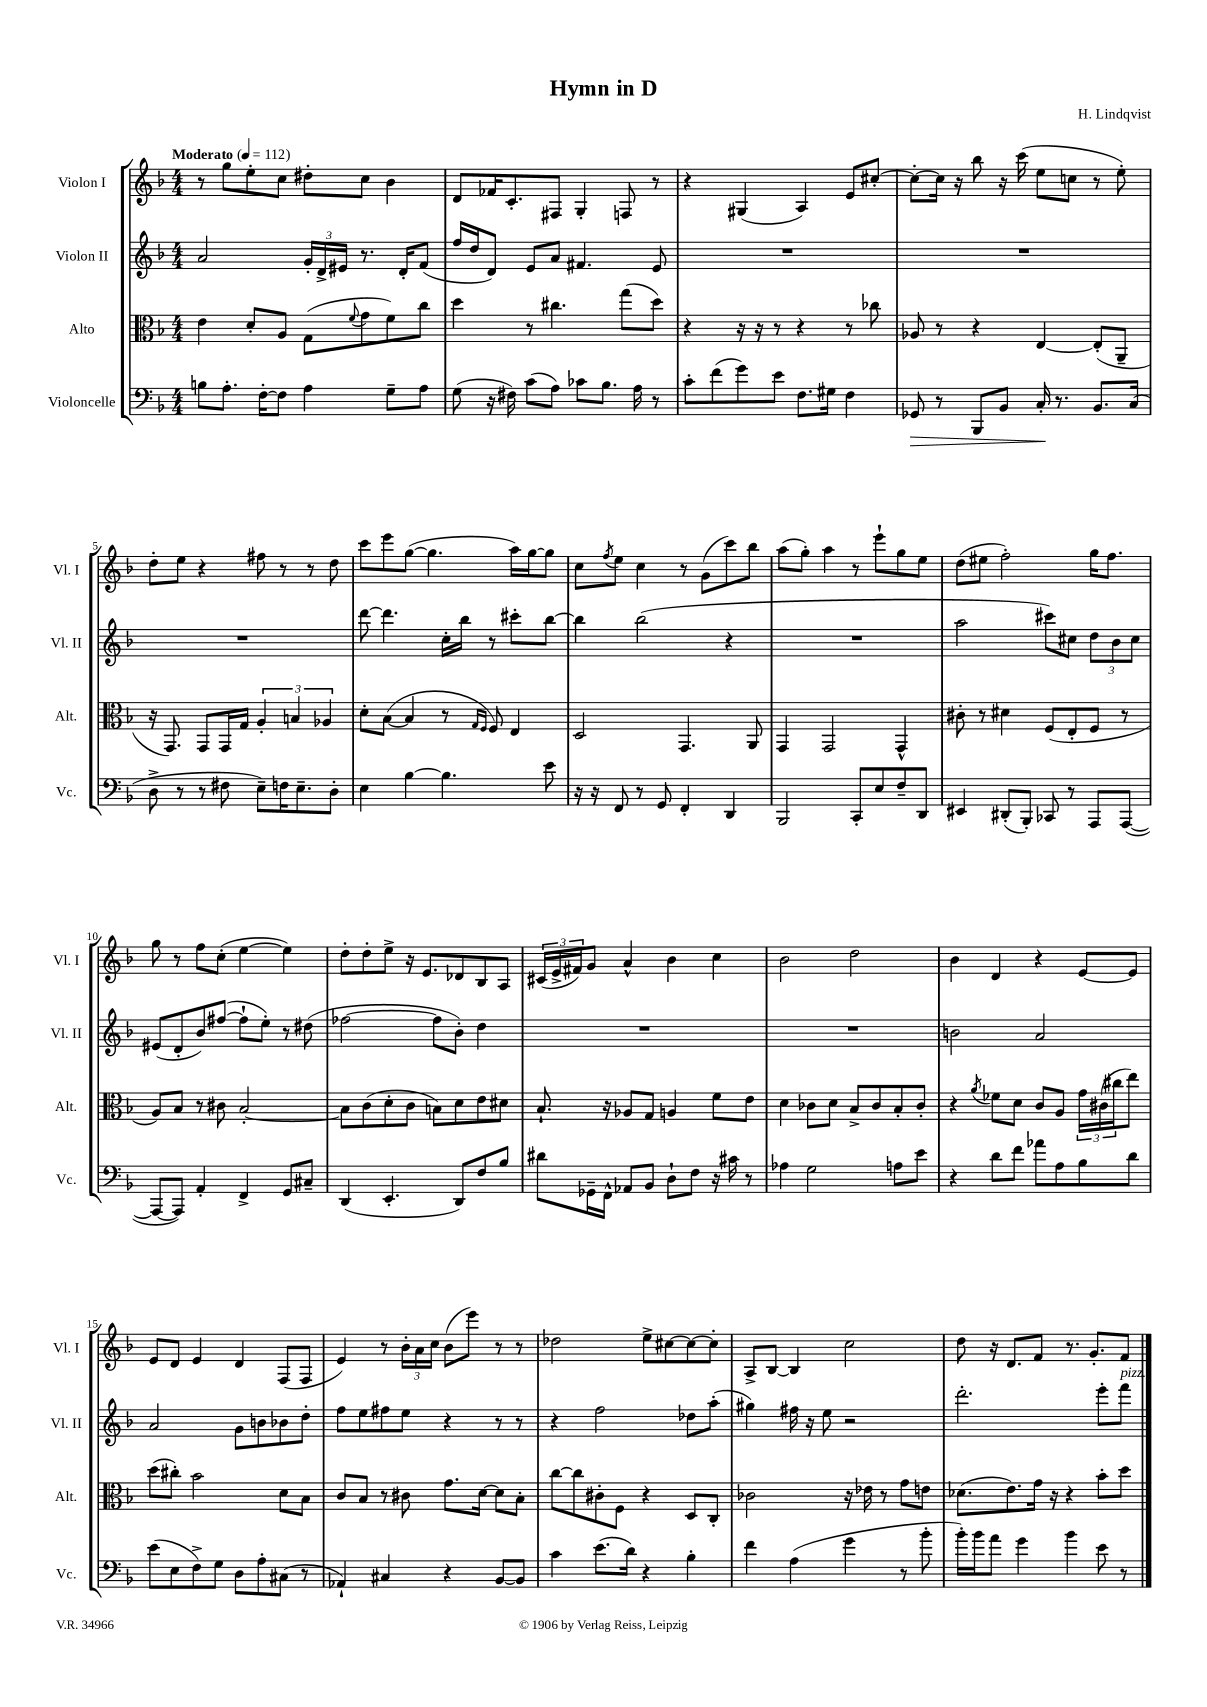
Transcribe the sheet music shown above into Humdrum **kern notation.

**kern	**dynam	**kern	**kern	**kern
*part4	*part4	*part3	*part2	*part1
*staff4	*staff4	*staff3	*staff2	*staff1
*I"Violoncelle	*	*I"Alto	*I"Violon II	*I"Violon I
*I'Vc.	*	*I'Alt.	*I'Vl. II	*I'Vl. I
*clefF4	*	*clefC3	*clefG2	*clefG2
*k[b-]	*	*k[b-]	*k[b-]	*k[b-]
*M4/4	*	*M4/4	*M4/4	*M4/4
*MM112	*	*MM112	*MM112	*MM112
=1	=1	=1	=1	=1
!	!	!	!	!LO:TX:a:B:t=Moderato
8Bn\L	.	4e\	2a/	8r
8.A'\J	.	.	.	8gg\L
.	.	8d'/L	.	8ee'\
[16F'\KL	.	.	.	.
8F\J]	.	8A/J	.	8cc\J
4A\	.	(8G\L	24g'/LL	8dd#X'\L
.	.	.	24d^/	.
.	.	.	24e#X/JJ	.
.	.	8qqf/	.	.
.	.	8g\	8.r	8cc\J
8G~\L	.	8f\)	.	4b-\
.	.	.	16d'/KL	.
8A\J	.	8cc\J	(8f/J	.
=2	=2	=2	=2	=2
(8G\	.	4dd\	16ff/LL	8d/L
.	.	.	16dd/J	.
16r	.	.	8d/J)	16f-X/K
16F#X\)	.	.	.	8.c'/
(8c\L	.	8r	8e/L	.
8A\J)	.	4.cc#X\	8a/J	8F#X/J
8c-X\L	.	.	4.f#X/	4G'/
8.B-\J	.	.	.	.
.	.	(8gg\L	.	8Fn/
16A\	.	.	.	.
8r	.	8dd\J)	8e/	8r
=3	=3	=3	=3	=3
8c'\L	.	4r	1r	4r
(8f\	.	.	.	.
8g\)	.	16r	.	(4G#X/
.	.	16r	.	.
8e\J	.	8r	.	.
8.F\L	.	4r	.	4A/)
16G#X\Jk	.	.	.	.
4F\	.	8r	.	8e/L
.	.	8cc-X\	.	[8cc#X'/J
=4	=4	=4	=4	=4
!	!LO:HP:b	!	!	!
8GG-X/	>	8A-X/	1r	8cc#'\L_
8r	.	8r	.	16cc#\Jk]
.	.	.	.	16r
8BBB-/L	.	4r	.	8bb-\
8BB-/J	.	.	.	16r
.	.	.	.	(16ccc\
16C'/	.	[4E/	.	8ee\L
8.r	]	.	.	.
.	.	.	.	8ccn\J
8.BB-/L	.	(8E'/L]	.	8r
.	.	8AA~/J	.	8ee'\)
(16C/Jk	.	.	.	.
!!LO:LB:g=z
=5	=5	=5	=5	=5
8D^\	.	16r	1r	8dd'\L
.	.	8.GG/)	.	.
8r	.	.	.	8ee\J
8r	.	8GG/L	.	4r
8F#X\	.	16GG/L	.	.
.	.	16G/JJ	.	.
8E~\L)	.	6A'/	.	8ff#X\
16Fn\K	.	.	.	8r
.	.	6Bn/	.	.
8.E~\	.	.	.	.
.	.	.	.	8r
.	.	6A-X/	.	.
8D'\J	.	.	.	8dd\
=6	=6	=6	=6	=6
4E\	.	8d'\L	[8ddd\	8ccc\L
.	.	([8B-\J	4.ddd\]	8eee\
[4B-\	.	4B-/]	.	([8gg\J
.	.	.	.	4.gg\]
4.B-\]	.	8r	16cc'\LL	.
.	.	.	16bb-\JJ	.
.	.	16qqG/LL	.	.
.	.	16qqF/JJ	.	.
.	.	8F/)	8r	.
.	.	4E/	8ccc#X'\L	16aa\LL)
.	.	.	.	[16gg\J
8e\	.	.	[8bb-\J	8gg\J]
=7	=7	=7	=7	=7
16r	.	2D/	4bb-\]	8cc\L
16r	.	.	.	.
.	.	.	.	8qff/
8FF/	.	.	.	8ee\J
8r	.	.	(2bb-\	4cc\
8GG/	.	.	.	.
4FF'/	.	4.GG/	.	8r
.	.	.	.	(8g\L
4DD/	.	.	4r	8ccc\)
.	.	8AA/	.	8bb-\J
=8	=8	=8	=8	=8
2BBB-/	.	4GG/	1r	(8aa\L
.	.	.	.	8gg'\J)
.	.	2GG/	.	4aa\
8CC'/L	.	.	.	8r
8E/	.	.	.	8eee`\L
8F~/	.	4GG^^/	.	8gg\
8DD/J	.	.	.	8ee\J
=9	=9	=9	=9	=9
4EE#X/	.	8c#X'\	2aa\	(8dd\L
.	.	8r	.	8ee#X\J
(8DD#X'/L	.	4d#X\	.	2ff'\)
8BBB-'/J)	.	.	.	.
8CC-X/	.	(8F/L	8ccc#X\L)	.
8r	.	8E'/	8cc#X\J	.
8AAA/L	.	8F/J	12dd\L	16gg\KL
.	.	.	.	8.ff\J
.	.	.	12b-\	.
([8AAA/J	.	8r	.	.
.	.	.	12cc#\J	.
!!LO:LB:g=z
=10	=10	=10	=10	=10
8AAA/L_	.	8A/L)	(8e#X/L	8gg\
8AAA/J])	.	8B-/J	8d'/	8r
4AA'/	.	8r	8b-/)	8ff\L
.	.	8c#X\	([8ff#X/J	(8cc'\J
4FF^/	.	[2B-'/	8ff#`\L]	[4ee\
.	.	.	8ee'\J)	.
8GG/L	.	.	8r	4ee\])
8C#X~/J	.	.	(8dd#X\	.
=11	=11	=11	=11	=11
(4DD/	.	8B-\L]	[2ff-X\	8dd'\L
.	.	(8c\	.	8dd'\
4.EE'/	.	8d'\	.	8ee^\J
.	.	8c\J	.	16r
.	.	.	.	8.e/L
.	.	8Bn\L)	8ff-\L]	.
8DD/L)	.	8d\	8b-'\J)	8d-X/
8F/	.	8e\	4dd\	8B-/
8B-/J	.	8d#X\J	.	8A/J
=12	=12	=12	=12	=12
8d#X\L	.	8.B-`/	1r	(24c#X/LL
.	.	.	.	24e^/
.	.	.	.	24f#X/J)
16GG-X~\L	.	.	.	8g/J
16FF^^\JJ	.	16r	.	.
8AA-X/L	.	8A-X/L	.	4a^^/
8BB-/J	.	8G/J	.	.
8D`\L	.	4An/	.	4b-\
8F\J	.	.	.	.
16r	.	8f\L	.	4cc\
16c#X\	.	.	.	.
8r	.	8e\J	.	.
=13	=13	=13	=13	=13
4A-X\	.	4d\	1r	2b-\
2G\	.	8c-X\L	.	.
.	.	8d\J	.	.
.	.	8B-^/L	.	2dd\
.	.	8c-/	.	.
8An\L	.	8B-'/	.	.
8e\J	.	8c-'/J	.	.
=14	=14	=14	=14	=14
4r	.	4r	2bn\	4b-\
.	.	8qa/	.	.
8d\L	.	8f-X\L	.	4d/
8f\J	.	8d\J	.	.
8a-X\L	.	8c/L	2a/	4r
8A\	.	8A/J	.	.
8B-\	.	24g\LL	.	[8e/L
.	.	(24c#X\	.	.
.	.	24cc#X\J	.	.
8d\J	.	8ee\J)	.	8e/J]
!!LO:LB:g=z
=15	=15	=15	=15	=15
(8e\L	.	(8dd\L	2a/	8e/L
8E\	.	8cc#X'\J)	.	8d/J
8F^\)	.	2b-\	.	4e/
8G\J	.	.	.	.
8D\L	.	.	8g\L	4d/
8A'\	.	.	8bn\	.
(8C#X\J	.	8d\L	8b-X\	(8F/L
8r	.	8B-\J	8dd'\J	8F/J
=16	=16	=16	=16	=16
4AA-X`/)	.	8c/L	8ff\L	4e/)
.	.	8B-/J	8ee\	.
4C#X/	.	8r	8ff#X\	8r
.	.	8c#X\	8ee\J	24b-'\LL
.	.	.	.	24a\
.	.	.	.	24cc\JJ
4r	.	8.g\L	4r	(8b-\L
.	.	.	.	8eee\J)
.	.	[16d\Jk	.	.
[8BB-/L	.	8d\L]	8r	8r
8BB-/J]	.	8B-'\J	8r	8r
=17	=17	=17	=17	=17
4c\	.	[8cc\L	4r	2dd-X\
.	.	8cc\]	.	.
(8.e\L	.	8c#X'\	2ff\	.
.	.	8F\J	.	.
16d\Jk)	.	.	.	.
4r	.	4r	.	8ee^\L
.	.	.	.	[8cc#X\
4B-'\	.	8D/L	8dd-X\L	8cc#\_
.	.	8C'/J	(8aa'\J	8cc#'\J]
=18	=18	=18	=18	=18
4f\	.	2c-X\	4gg#X\)	8A^/L
.	.	.	.	[8B-/J
(4A\	.	.	16ff#X\	4B-/]
.	.	.	16r	.
.	.	.	8ee\	.
4g\	.	16r	2r	2cc\
.	.	16e-X\	.	.
.	.	8r	.	.
8r	.	8g\L	.	.
8b-'\	.	8en\J	.	.
=19	=19	=19	=19	=19
16b-'\LL)	.	(8.d-X\L	2.ddd'\	8dd\
16b-\J	.	.	.	.
8a\J	.	.	.	16r
.	.	8.e\)	.	8.d/L
4g\	.	.	.	.
.	.	16g\Jk	.	8f/J
.	.	16r	.	.
4b-\	.	4r	.	8.r
.	.	.	.	8.g'/L
8e\	.	8b-'\L	8eee'\L	.
!	!	!	!LO:TX:a:i:t=pizz.	!
8r	.	8dd\J	8fff\J	8f/J
==	==	==	==	==
*-	*-	*-	*-	*-
